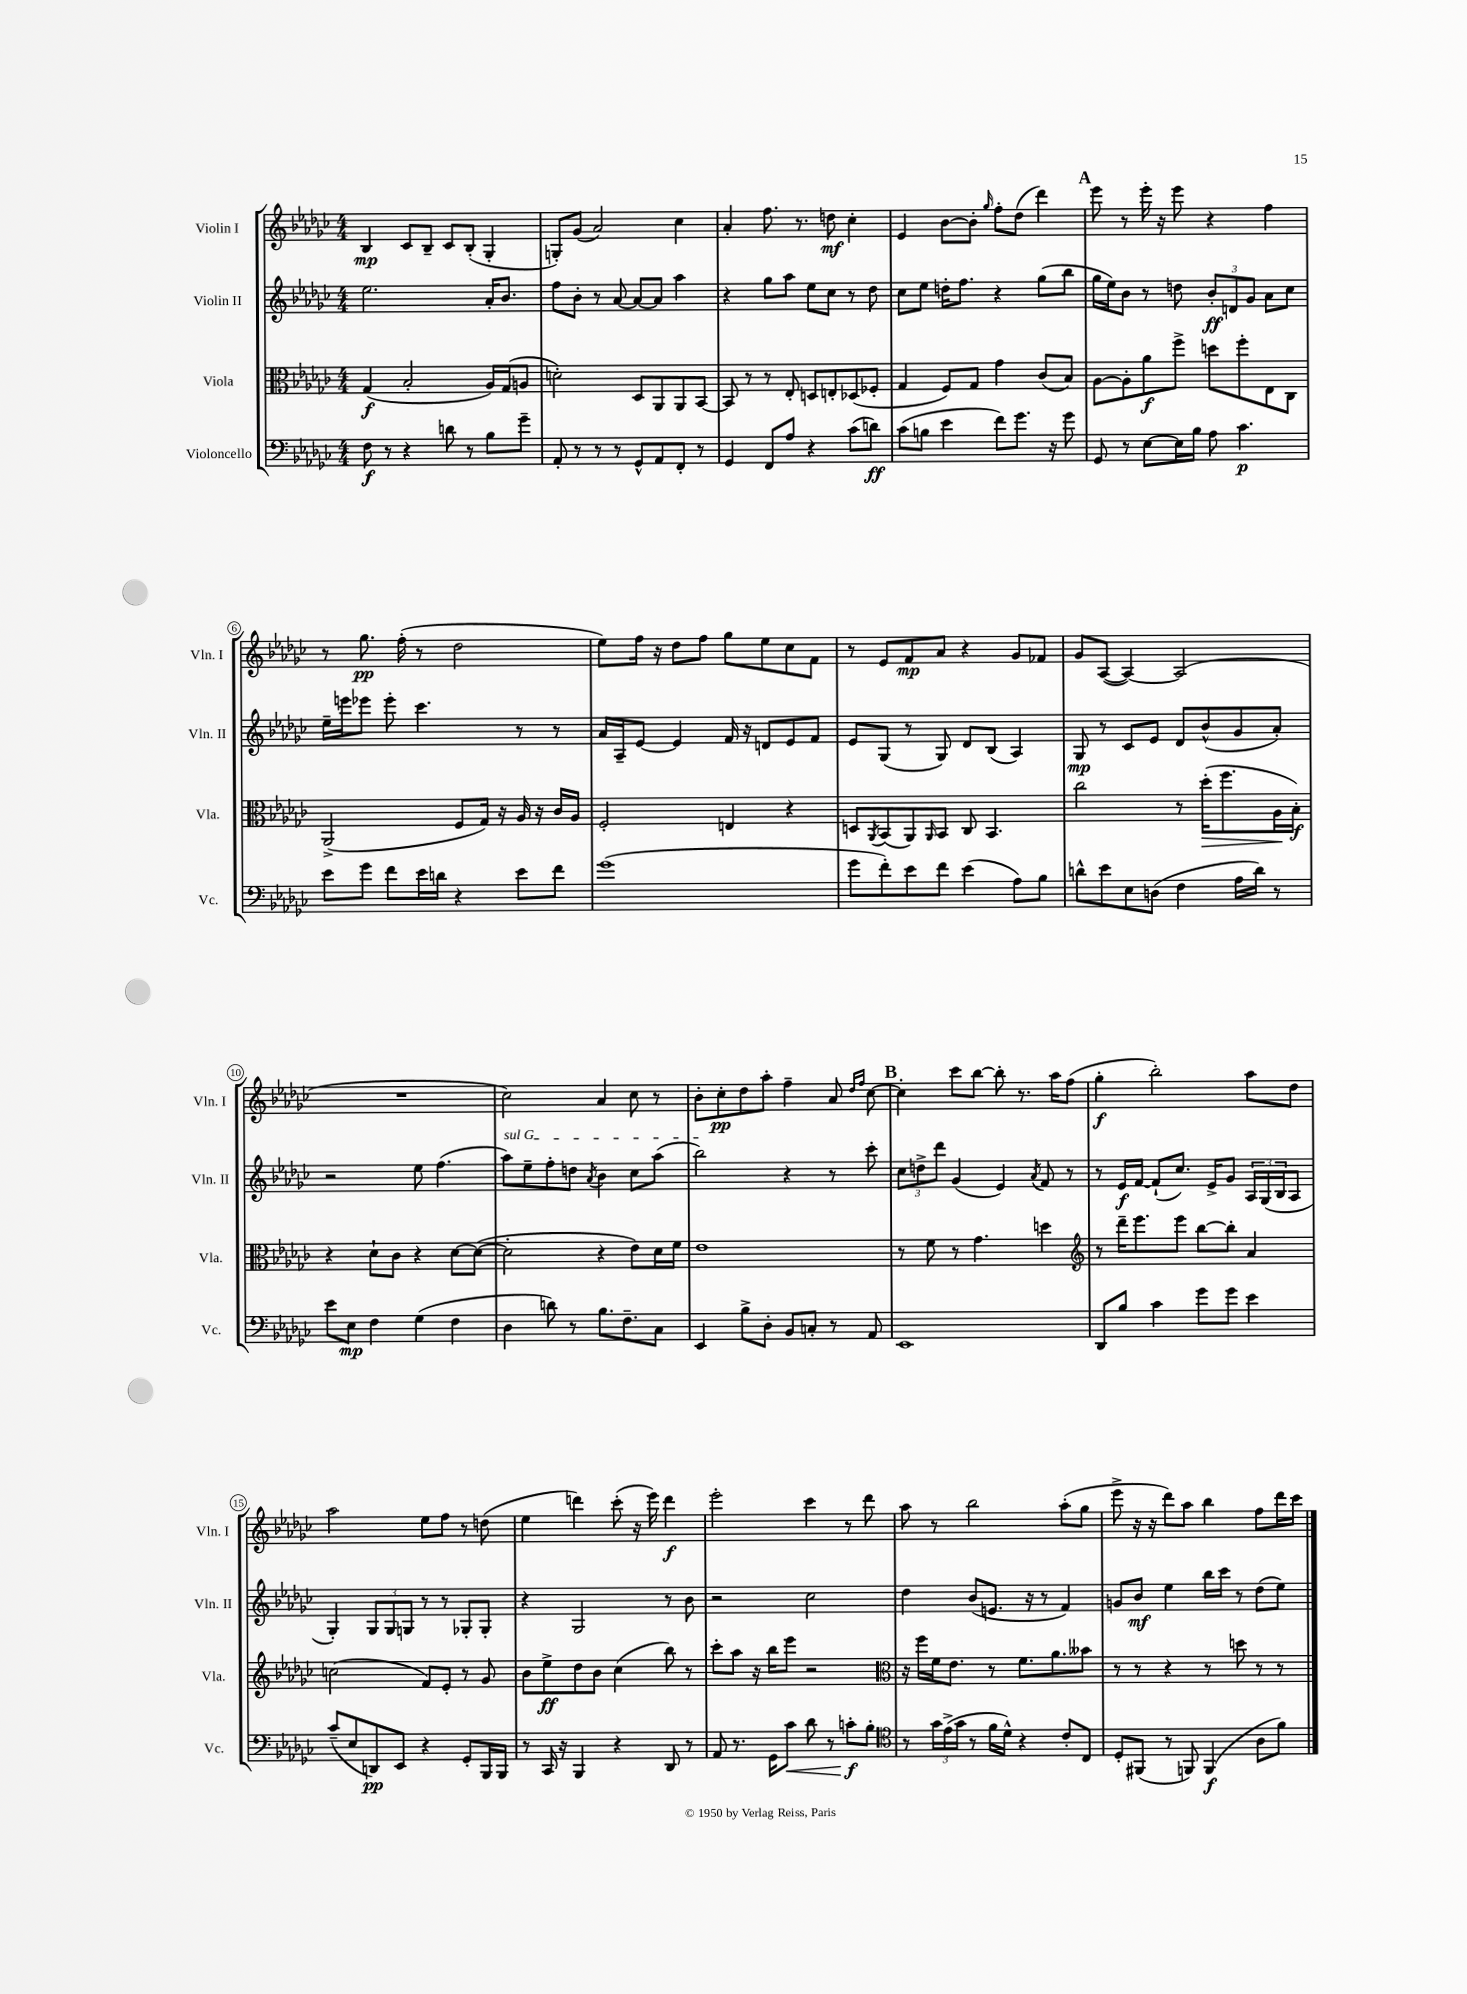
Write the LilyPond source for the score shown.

<<
\new StaffGroup <<
\new Staff = "s0" \with { instrumentName = "Violin I" shortInstrumentName = "Vln. I" } {
    \clef treble \key ges \major \numericTimeSignature \time 4/4
    bes4\mp ces'8 bes8-- ces'8 bes8-.( ges4-. |
    g8-.) ges'8( aes'2) ces''4 |
    aes'4-. f''8. r8. d''8\mf ces''4-. |
    ees'4 bes'8~ bes'8-. \grace { ges''16 } f''8-. des''8( des'''4) |
    \mark \markup { \bold "A" } ees'''8 r8 ees'''16-. r16 ees'''8 r4 f''4 |
    r8 ges''8.\pp f''16-.( r8 des''2 |
    ees''8) f''16 r16 des''8 f''8 ges''8 ees''8 ces''8 f'8 |
    r8 ees'8 f'8\mp aes'8 r4 ges'8 fes'8 |
    ges'8 aes8~( aes4~) aes2( |
    R1 |
    ces''2) aes'4 ces''8 r8 |
    bes'8-. ces''8-.\pp des''8 aes''8-. f''4-- aes'8 \grace { des''16 f''16 } ces''8~ |
    \mark \markup { \bold "B" } ces''4-. ces'''8 bes''8~ bes''8-. r8. aes''16 f''8( |
    ges''4-.\f bes''2-.) aes''8 des''8 |
    aes''2 ees''8 f''8 r8 d''8( |
    ees''4 d'''4) ces'''8-.( r16 ees'''16) d'''4\f |
    ees'''2-. ces'''4 r8 des'''8 |
    aes''8 r8 bes''2 aes''8-.( ges''8 |
    ees'''8-> r16 r16 des'''8) aes''8 bes''4 f''8 des'''16 ces'''16 \bar "|." |
}
\new Staff = "s1" \with { instrumentName = "Violin II" shortInstrumentName = "Vln. II" } {
    \clef treble \key ges \major \numericTimeSignature \time 4/4
    ees''2. aes'16-. bes'8. |
    f''8 bes'8-. r8 aes'8~ aes'8~ aes'8 aes''4 |
    r4 ges''8 aes''8 ees''8 ces''8 r8 des''8 |
    ces''8 ees''8 d''16-. f''8. r4 ges''8( bes''8 |
    \mark \markup { \bold "A" } ges''16 ees''16) bes'8 r8 d''8 \tuplet 3/2 { bes'8-.\ff d'8 ges'8 } aes'8 ces''8 |
    ees''16-- e'''16 ees'''8 ees'''8-. ces'''4. r8 r8 |
    aes'16 aes16-- ees'8~ ees'4 f'16 r16 d'8 ees'8 f'8 |
    ees'8 ges8( r8 ges8) des'8 bes8( aes4) |
    ges8\mp r8 ces'8 ees'8 des'8 bes'8-^( ges'8 aes'8-.) |
    r2 ees''8 f''4.( |
    \once \override TextSpanner.bound-details.left.text = \markup { \italic "sul G" } aes''8\startTextSpan) ees''8-- f''8-. d''8 \acciaccatura { aes'8 } bes'4 ces''8 aes''8( |
    bes''2\stopTextSpan) r4 r8 ces'''8-. |
    \mark \markup { \bold "B" } \tuplet 3/2 { ces''8 d''8-> des'''8 } ges'4( ees'4) \acciaccatura { aes'8 } f'8 r8 |
    r8 ees'16\f f'16~ f'8-!( ces''8.) ees'16-> ges'8 \tuplet 3/2 { aes16 ges16( bes16 } aes8 |
    ges4-.) \tuplet 3/2 { ges8 ges8 g8 } r8 r8 ges8-. ges8-. |
    r4 ges2 r8 bes'8 |
    r2 ces''2 |
    des''4 bes'8( e'8. r16 r8 f'4) |
    g'8 bes'8\mf ees''4 bes''16 ces'''16 r8 des''8( ees''8) \bar "|." |
}
\new Staff = "s2" \with { instrumentName = "Viola" shortInstrumentName = "Vla." } {
    \clef alto \key ges \major \numericTimeSignature \time 4/4
    ges4\f( bes2-. aes16) ges16( a8 |
    d'2-.) des8 aes,8 aes,8 bes,8~ |
    bes,8 r8 r8 ees8-. d8 e8-. des8( fes8-. |
    ges4 f8) ges8 ges'4 ces'8( bes8) |
    \mark \markup { \bold "A" } aes8~ aes8-. aes'8\f f''8-> d''8 f''8-. ees8 ces8 |
    aes,2->( f8 ges16) r16 aes16 r16 ces'16 aes16 |
    f2-. e4 r4 |
    d8 \acciaccatura { aes,8 } bes,8( aes,8) \grace { aes,16 } bes,8 ces8 bes,4. |
    ces''2 r8 des''16-.\>( f''8. aes16\! bes16-.\f) |
    r4 des'8-! ces'8 r4 des'8~ des'8~( |
    des'2-. r4 ees'8) des'16 f'16 |
    ees'1 |
    \mark \markup { \bold "B" } r8 f'8 r8 ges'4. d''4 |
    \clef treble r8 des'''16-- ees'''8. ees'''8 bes''8~ bes''8-. aes'4 |
    c''2( f'8) ees'8-. r8 ges'8 |
    bes'8 ees''8->\ff des''8 bes'8 ces''4( bes''8) r8 |
    ces'''8-. aes''8 r16 bes''16 ees'''8 r2 |
    \clef alto r16 f''16 f'16 ees'8. r8 f'8. aes'8. beses'8 |
    r8 r8 r4 r8 d''8 r8 r8 \bar "|." |
}
\new Staff = "s3" \with { instrumentName = "Violoncello" shortInstrumentName = "Vc." } {
    \clef bass \key ges \major \numericTimeSignature \time 4/4
    f8\f r8 r4 d'8 r8 bes8 ges'8-- |
    aes,8-. r8 r8 r8 ges,8-^ aes,8 f,8-. r8 |
    ges,4 f,8 aes8 r4 ces'8( d'8\ff) |
    ces'8( b8 ees'4 f'8) ges'8. r16 ges'8 |
    \mark \markup { \bold "A" } ges,8 r8 ees8~ ees16 bes16 aes8 ces'4.\p |
    ees'8 ges'8 f'8 ees'16 d'16 r4 ees'8 f'8 |
    ges'1( |
    ges'8 f'8-.) ees'8 f'8 ees'4( aes8) bes8 |
    d'8-^ ees'8 ees8 d8( f4 aes16 d'16) r8 |
    ees'8 ees8\mp f4 ges4( f4 |
    des4 d'8) r8 bes8. f8.-- ces8 |
    ees,4 bes8-> des8-. bes,8 c8-. r8 aes,8 |
    \mark \markup { \bold "B" } ees,1 |
    des,8 bes8 ces'4 ges'8 ges'8 ees'4 |
    ces'8--( ees8 d,8\pp) ees,8 r4 ges,8-. bes,,16 bes,,16 |
    r8 ces,16 r16 bes,,4 r4 des,8 r8 |
    aes,8 r8. ges,16 ces'8\< des'8 r8 c'8-.\f\! bes8-. |
    \clef tenor r8 \tuplet 3/2 { ges'16 ees'16->( ges'16 } r8 f'16 des'16-^) r4 ces'8-. ces8 |
    des8-. fis,8( r8 f,8) f,4\f( aes8 f'8) \bar "|." |
}
>>
>>
\layout { \context { \Score \override BarNumber.stencil = #(make-stencil-circler 0.1 0.3 ly:text-interface::print) } }
